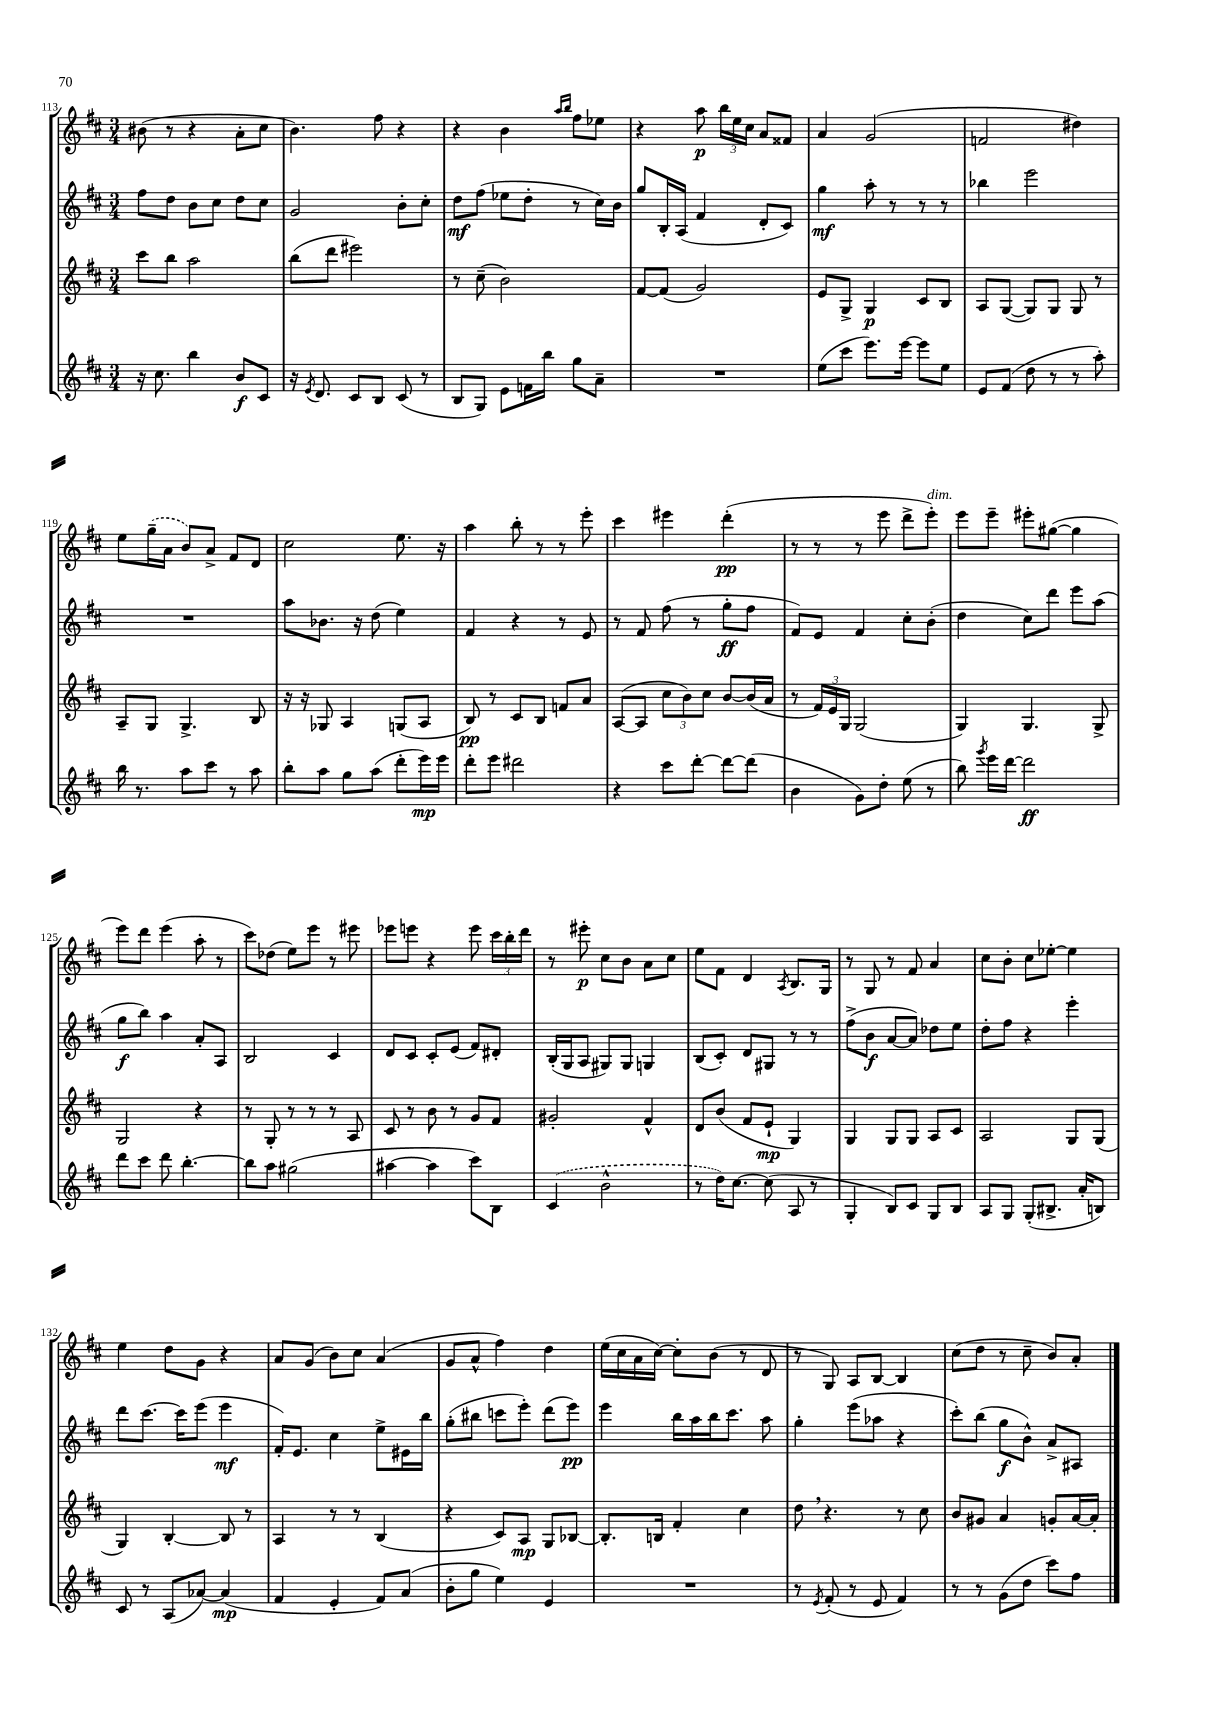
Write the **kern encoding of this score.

**kern	**kern	**kern	**kern
*staff4	*staff3	*staff2	*staff1
*clefG2	*clefG2	*clefG2	*clefG2
*k[f#c#]	*k[f#c#]	*k[f#c#]	*k[f#c#]
*M3/4	*M3/4	*M3/4	*M3/4
16r	8ccc#\L	8ff#\L	(8b#\
8.cc#\	.	.	.
.	8bb\J	8dd\J	8r
4bb\	2aa\	8b\L	4r
.	.	8cc#\J	.
8b/L	.	8dd\L	8a'\L
8c#/J	.	8cc#\J	8cc#\J
=	=	=	=
16r	(8bb\L	2g/	4.b\)
8qe/	.	.	.
8.d/	.	.	.
.	8ddd\J	.	.
8c#/L	2eee#\)	.	.
8B/J	.	.	8ff#\
(8c#/	.	8b'\L	4r
8r	.	8cc#'\J	.
=	=	=	=
8B/L	8r	8dd\L	4r
8G/J)	(8cc#~\	(8ff#\J	.
8e\L	2b\)	8ee-\L	4b\
16f\L	.	8dd'\J	.
16bb\JJ	.	.	.
.	.	.	16qqaa/LL
.	.	.	16qqbb/JJ
8gg\L	.	8r	8ff#\L
8a~\J	.	16cc#\LL)	8ee-\J
.	.	16b\JJ	.
=	=	=	=
2.r	[8f#/L	8gg/L	4r
.	(8f#/]J	16B'/L	.
.	.	(16A/JJ	.
.	2g/)	4f#/	8aa\
.	.	.	24bb\LL
.	.	.	24ee\
.	.	.	24cc#\JJ
.	.	8d'/L	8a/L
.	.	8c#/J)	8f##/J
=	=	=	=
(8ee\L	8e/L	4gg\	4a/
8ccc#\J	8G^/J	.	.
8.eee\L)	4G/	8aa'\	(2g/
.	.	8r	.
[16eee\Jk	.	.	.
8eee\]L	8c#/L	8r	.
8ee\J	8B/J	8r	.
=	=	=	=
8e/L	8A/L	4bb-\	2f/
(8f#/J	([8G/J	.	.
8dd\	8G/]L)	2eee\	.
8r	8G/J	.	.
8r	8G/	.	4dd#\)
8aa'\)	8r	.	.
=	=	=	=
16bb\	8A~/L	2.r	8ee\L
8.r	.	.	.
.	8G/J	.	(16gg~\L
.	.	.	16a\JJ
8aa\L	4.G^/	.	8b/L)
8ccc#\J	.	.	8a^/J
8r	.	.	8f#/L
8aa\	8B/	.	8d/J
=	=	=	=
8bb'\L	16r	8aa\L	2cc#\
.	16r	.	.
8aa\J	8G-/	8.b-\J	.
8gg\L	4A/	.	.
.	.	16r	.
(8aa\J	.	(8dd\	.
8ddd'\L	(8G/L	4ee\)	8.ee\
16eee\L)	8A/J	.	.
16eee\JJ	.	.	16r
=	=	=	=
8ddd'\L	8B/)	4f#/	4aa\
8eee\J	8r	.	.
2ddd#\	8c#/L	4r	8bb'\
.	8B/J	.	8r
.	8f/L	8r	8r
.	8a/J	8e/	8eee'\
=	=	=	=
4r	([8A/L	8r	4ccc#\
.	8A/]J	8f#/	.
8ccc#\L	12cc#\L	(8ff#\	4eee#\
.	12b\)	.	.
[8ddd'\J	.	8r	.
.	12cc#\J	.	.
8ddd\_L	[8b/L	8gg'\L	(4ddd'\
(8ddd\]J	(16b/]L	8ff#\J	.
.	16a/JJ	.	.
=	=	=	=
4b\	8r	8f#/L)	8r
.	24f#/LL)	8e/J	8r
.	24e/	.	.
.	24G/JJ	.	.
8g\L)	(2G/	4f#/	8r
8dd'\J	.	.	8eee\
(8ee\	.	8cc#'\L	8ddd^\L
8r	.	(8b'\J	8eee'\J)
=	=	=	=
8bb\)	4G/)	4dd\	8eee\L
8qggg/	.	.	.
16eee\LL	.	.	8eee~\J
[16ddd\JJ	.	.	.
2ddd\]	4.G/	8cc#\L)	8eee#'\L
.	.	8ddd\J	([8gg#\J
.	.	8eee\L	4gg#\]
.	8G^/	(8aa\J	.
=	=	=	=
8ddd\L	2G/	8gg\L	8eee\L)
8ccc#\J	.	8bb\J)	8ddd\J
8ddd\	.	4aa\	(4eee\
[4.bb'\	.	.	.
.	4r	8a'/L	8aa'\
.	.	8A/J	8r
=	=	=	=
8bb\]L	8r	2B/	8ccc#\L)
8aa\J	8G'/	.	(8dd-\J
(2gg#\	8r	.	8ee\L)
.	8r	.	8eee\J
.	8r	4c#/	8r
.	8A/	.	8eee#\
=	=	=	=
[4aa#\	8c#/	8d/L	8eee-\L
.	8r	8c#/J	8eee\J
4aa#\]	8b\	8c#'/L	4r
.	8r	(8e/J	.
8ccc#\L)	8g/L	8f#/L)	8eee\
8B\J	8f#/J	8d#'/J	24ccc#\LL
.	.	.	24bb'\
.	.	.	24ddd\JJ
=	=	=	=
(4c#/	2g#'/	(16B'/LL	8r
.	.	16G/J	.
.	.	8A/J	8eee#'\
2b^^\	.	8G#/L)	8cc#\L
.	.	8G#/J	8b\J
.	4f#^^/	4G/	8a\L
.	.	.	8cc#\J
=	=	=	=
8r	8d/L	(8B/L	8ee\L
16dd\LK)	(8b/J	8c#'/J)	8f#\J
[8.cc#\J	.	.	.
.	8f#/L	8d/L	4d/
(8cc#\]	8e`/J	8G#/J	.
.	.	.	8qA/
8A/	4G/)	8r	8.B/L
8r	.	8r	.
.	.	.	16G/Jk
=	=	=	=
4G'/	4G/	(8ff#^\L	8r
.	.	8b\J	8G/
8B/L)	8G/L	[8a/L	8r
8c#/J	8G/J	8a/]J)	8f#/
8G/L	8A/L	8dd-\L	4a/
8B/J	8c#/J	8ee\J	.
=	=	=	=
8A/L	2A/	8dd'\L	8cc#\L
8G/J	.	8ff#\J	8b'\J
(8G'/L	.	4r	8cc#\L
8.B#^/J	.	.	[8ee-'\J
.	8G/L	4eee'\	4ee-\]
16a'/LK	.	.	.
8B/J)	(8G/J	.	.
=	=	=	=
8c#/	4G/)	8ddd\L	4ee\
8r	.	[8.ccc#\J	.
(8A/L	[4B'/	.	8dd\L
.	.	16ccc#\]LK	.
[8a-/J)	.	(8eee\J	8g\J
(4a-/]	8B/]	4eee\	4r
.	8r	.	.
=	=	=	=
4f#/	4A/	16f#'/LK)	8a/L
.	.	8.e/J	.
.	.	.	(8g/J
4e'/	8r	4cc#\	8b\L)
.	8r	.	8cc#\J
8f#/L)	(4B/	8ee^\L	(4a/
(8a/J	.	16e#\L	.
.	.	16bb\JJ	.
=	=	=	=
8b'\L	4r	(8gg'\L	8g/L
8gg\J	.	8bb#\J	8a^^/J
4ee\)	8c#/L)	8ccc\L	4ff#\)
.	8A/J	8eee'\J)	.
4e/	8G/L	(8ddd\L	4dd\
.	[8B-/J	8eee\J)	.
=	=	=	=
2.r	8.B-'/]L	4eee\	(16ee\LL
.	.	.	16cc#\
.	.	.	16a\
.	16B/Jk	.	[16cc#\JJ)
.	4f#'/	16bb\LL	8cc#'\]L
.	.	16aa\	.
.	.	16bb\J	(8b\J
.	.	8.ccc#\J	.
.	4cc#\	.	8r
.	.	8aa\	8d/
=	=	=	=
8r	8dd\	4gg'\	8r
8qe/	.	.	.
(8f#'/	4.r	.	8G/)
8r	.	(8eee\L	8A/L
8e/	.	8aa-\J	[8B/J
4f#/)	8r	4r	4B/]
.	8cc#\	.	.
=	=	=	=
8r	8b/L	8ccc#'\L)	(8cc#\L
8r	8g#/J	(8bb\J	8dd\J
(8g\L	4a/	8gg\L	8r
8dd\J	.	8b^^\J)	8cc#~\
8ccc#\L)	8g'/L	8a^/L	8b/L)
8ff#\J	[16a/L	8A#/J	8a'/J
.	16a'/]JJ	.	.
==	==	==	==
*-	*-	*-	*-
